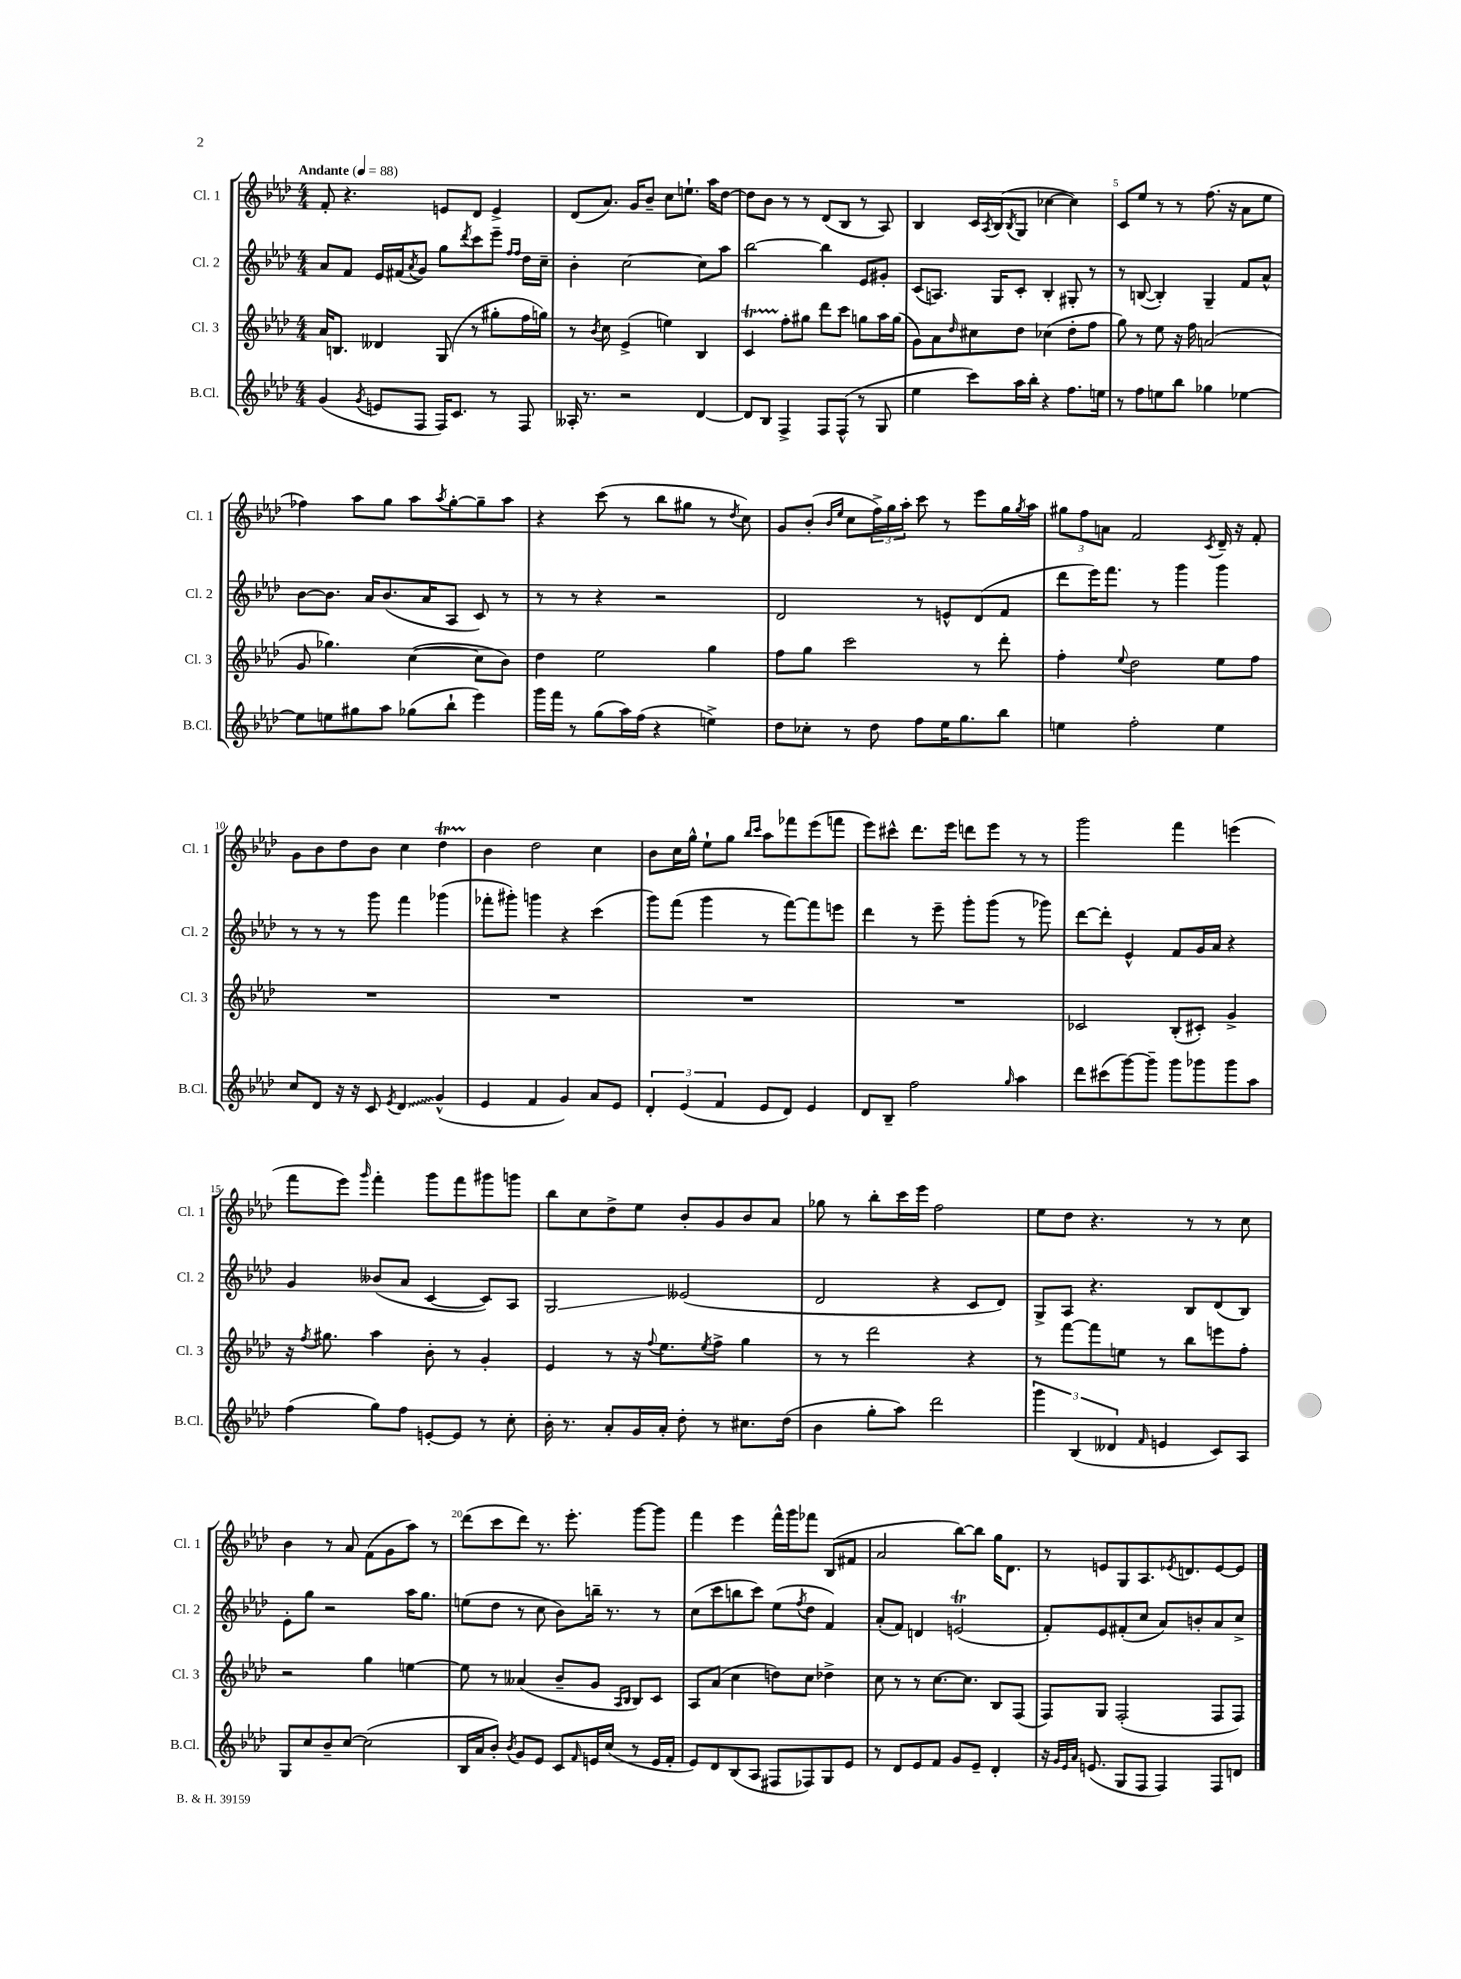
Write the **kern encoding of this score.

**kern	**kern	**kern	**kern
*staff4	*staff3	*staff2	*staff1
*clefG2	*clefG2	*clefG2	*clefG2
*k[b-e-a-d-]	*k[b-e-a-d-]	*k[b-e-a-d-]	*k[b-e-a-d-]
*M4/4	*M4/4	*M4/4	*M4/4
*MM88	*MM88	*MM88	*MM88
(4g	16a-	8a-	8f'
.	8.B	.	.
.	.	8f	4.r
8qg	.	.	.
8e	4d--	16e-	.
.	.	(16f#	.
.	.	8qa-	.
8F	.	8g)	.
16F)	(8G	8gg	8e
8.c	.	.	.
.	.	8qddd-	.
.	8r	8ccc	8d-
8r	8gg#'	8eee-~	4e^
.	.	16qqff	.
.	.	16qqff	.
8F	16ff	16dd-	.
.	16gg)	16cc~	.
=	=	=	=
16A--'	8r	4b-'	(8d-
8.r	.	.	.
.	8qb-	.	.
.	8cc	.	8.a-)
2r	(4e-^	[2cc	.
.	.	.	16g
.	.	.	8b-~
.	4ee)	.	8cc
.	.	.	8.ee`
[4d-	4B-	8cc]	.
.	.	.	16aa-
.	.	8aa-	[8dd-
=	=	=	=
8d-]	4c	[2bb-	8dd-]
8B-	.	.	8b-
4F^	8ff'	.	8r
.	8gg#	.	8r
8F	8ddd-	4bb-]	(8d-
(8F^^	8ccc	.	8B-
8r	8gg	8e-	8r
8G	16aa-	8g#'	8A-)
.	(16gg	.	.
=	=	=	=
4ee-	8g)	(8c	4B-
.	8a-	8.A)	.
.	16qqdd-	.	.
8ccc)	8cc#	.	16c
.	.	.	8qA-
.	.	16G	(16B-
.	.	.	8qB-
16aa-	8dd-	8c'	8G
16bb-'	.	.	.
4r	(4cc-	4B-'	[4cc-
8.ff	8dd-'	8G#'	4cc-])
.	8ff	8r	.
16ee	.	.	.
=	=	=	=
8r	8gg)	8r	8c
8ff	8r	([8B	8ee-
8ee	8ee-	4B'])	8r
8bb-	16r	.	8r
.	16ff	.	.
4gg-	(2a	4G~	(8.ff
.	.	.	16r
[4ee-	.	8f	8a-
.	.	8a-^^	8ee-
=	=	=	=
8ee-]	8g	[8b-	4ff-)
8ee	4.gg-)	8.b-]	.
8gg#	.	.	8aa-
.	.	16a-	.
8aa-	.	(8.b-	8gg
(8gg-	([4cc	.	8aa-
.	.	16a-	.
.	.	.	8qaa-
8bb-`	.	8A-	[8gg'
4eee-)	8cc]	8c)	8gg~]
.	8b-)	8r	8aa-
=	=	=	=
16ggg	4dd-	8r	4r
16fff	.	.	.
8r	.	8r	.
(8gg	2ee-	4r	(8ccc
16aa-)	.	.	8r
(16ff	.	.	.
4r	.	2r	8bb-
.	.	.	8gg#
4ee^)	4gg	.	8r
.	.	.	8qdd-
.	.	.	8cc)
=	=	=	=
8dd-	8ff	2d-	8g
8cc-'	8gg	.	(8b-'
.	.	.	16qqb-
.	.	.	16qqee-
8r	2ccc	.	8cc
8dd-	.	.	24ff^)
.	.	.	24gg
.	.	.	24aa-'
8ff	.	8r	8ccc
16ee-	.	8e^^	8r
8.gg	.	.	.
.	8r	(8d-	8eee-
8bb-	8ddd-'	8f	16gg
.	.	.	8qgg
.	.	.	16aa-
=	=	=	=
4ee	4ff'	8ddd-	12gg#
.	.	.	12ff
.	.	16eee-)	.
.	.	.	12a
.	.	8.fff	.
.	8qqee-	.	.
2ff'	2dd-	.	2f
.	.	8r	.
.	.	4ggg	.
.	.	.	8qc
4ee	8ee-	4ggg	16d-~
.	.	.	16r
.	8ff	.	8f'
=	=	=	=
8cc	1r	8r	8g
8d-	.	8r	8b-
16r	.	8r	8dd-
16r	.	.	.
8c	.	8ggg	8b-
8qe-	.	.	.
4d-	.	4fff	4cc
(4g^^	.	(4ggg-	4dd-
=	=	=	=
4e-	1r	8fff-'	4b-
.	.	8ggg#')	.
4f	.	4ggg	2dd-
4g)	.	4r	.
8a-	.	(4ccc	4cc
8e-	.	.	.
=	=	=	=
6d-'	1r	8ggg)	8b-
.	.	(8fff	16cc
(6e-	.	.	.
.	.	.	16gg^^
.	.	4ggg	8ee-`
6f	.	.	.
.	.	.	8gg
.	.	.	16qqbb-
.	.	.	16qqccc
8e-	.	8r	8aa-
8d-)	.	[8fff)	8fff-
4e-	.	8fff]	(8eee-
.	.	8eee	8fff
=	=	=	=
8d-	1r	4ddd-	8eee-)
8B-~	.	.	8ccc#^^
2ff	.	8r	8.ddd-
.	.	8eee-~	.
.	.	.	16eee-
.	.	8ggg'	8ddd
.	.	(8ggg	8eee-
16qqgg	.	.	.
4aa-	.	8r	8r
.	.	8ggg-)	8r
=	=	=	=
8ddd-	2c-	[8ddd-	2ggg
(8ccc#	.	8ddd-']	.
[8ggg)	.	4e-^^	.
8ggg~]	.	.	.
8ggg	(8B-'	8f	4fff
8ggg-	8c#')	16g	.
.	.	16a-	.
8ggg-	4g^	4r	(4eee
8aa-	.	.	.
=	=	=	=
(4ff	16r	4g	8fff
.	8qff	.	.
.	8.gg#	.	.
.	.	.	8eee-)
.	.	.	16qqggg
8gg)	4aa-	(8b--	4fff'
8ff	.	8a-	.
[8e'	8b-'	[4c	8ggg
8e]	8r	.	8fff
8r	4g'	8c])	8ggg#
8cc'	.	8A-	8ggg
=	=	=	=
16b-'	4e-	2G	8bb-
8.r	.	.	.
.	.	.	8cc
8a-'	8r	.	8dd-^
16g	16r	.	8ee-
.	8qqff	.	.
16a-'	8.ee-	.	.
8dd-'	.	(2e--	8b-'
.	8qee-	.	.
8r	8ff^	.	8g
8.cc#	4gg	.	8b-
.	.	.	8a-
(16dd-	.	.	.
=	=	=	=
4b-	8r	2d-	8gg-
.	8r	.	8r
8gg'	2ddd-	.	8bb-'
8aa-)	.	.	16ccc
.	.	.	16eee-
2ddd-	.	4r	2ff
.	4r	8c	.
.	.	8d-)	.
=	=	=	=
6ggg	8r	8G^	8ee-
.	[8fff	8A-	8dd-
(6B-	.	.	.
.	8fff]	4.r	4.r
6d--	.	.	.
.	8ee	.	.
16qqf	.	.	.
4e	8r	.	.
.	8bb-	8B-	8r
8c)	8eee	(8d-	8r
8A-	8ff'	8B-)	8cc
=	=	=	=
8G	2r	8e-'	4b-
8cc	.	8gg	.
8b-~	.	2r	8r
[8cc	.	.	8a-
(2cc]	4gg	.	(8f
.	.	.	8g
.	[4ee	16aa-	8aa-)
.	.	8.gg	.
.	.	.	8r
=	=	=	=
16B-	8ee]	(8ee	(8ddd-
16a-	.	.	.
8b-')	8r	8dd-	8ccc
8qb-	.	.	.
8g	(4a--	8r	8ddd-)
8e-	.	8cc	8.r
8c	8b-~	8b-)	.
.	.	.	8.eee-'
16qqf	.	.	.
16e	8g	16bb~	.
(16cc	.	8.r	.
.	16qqA-	.	.
.	16qqB-	.	.
8r	8B-)	.	[8ggg
16e	8c	8r	8ggg]
16f'	.	.	.
=	=	=	=
8e-)	8A-	(8cc	4fff
8d-	(8a-	8ccc	.
(8B-	4cc	8bb	4eee-
8A-	.	8ccc)	.
8F#	8dd)	(8ee-	16fff^^
.	.	.	16ggg
.	.	8qff	.
8F-)	8cc	8dd-	8fff-
8G	4dd-^	4f)	(8B-
8e-	.	.	8f#
=	=	=	=
8r	8cc	(8a-'	2a-
8d-	8r	8f)	.
8e-	8r	4d	.
8f	[8.cc	.	.
8g	.	(2e	[8bb-)
.	8.cc]	.	.
8e-~	.	.	8bb-]
4d-'	8B-	.	16gg
.	.	.	8.d-
.	(8F	.	.
=	=	=	=
16r	8F)	8f')	8r
32qqg	.	.	.
32qqe-	.	.	.
32qqa-	.	.	.
(8.e	.	.	.
.	8G	8e-	8e
8G	(2F'	(8f#'	8G
8F	.	8cc	8.A-
4F)	.	8a-)	.
.	.	.	8qe-
.	.	.	8.d
.	.	8b'	.
8F	8F	8a-	[8e-
8d	8F)	8cc^	8e-]
==	==	==	==
*-	*-	*-	*-
